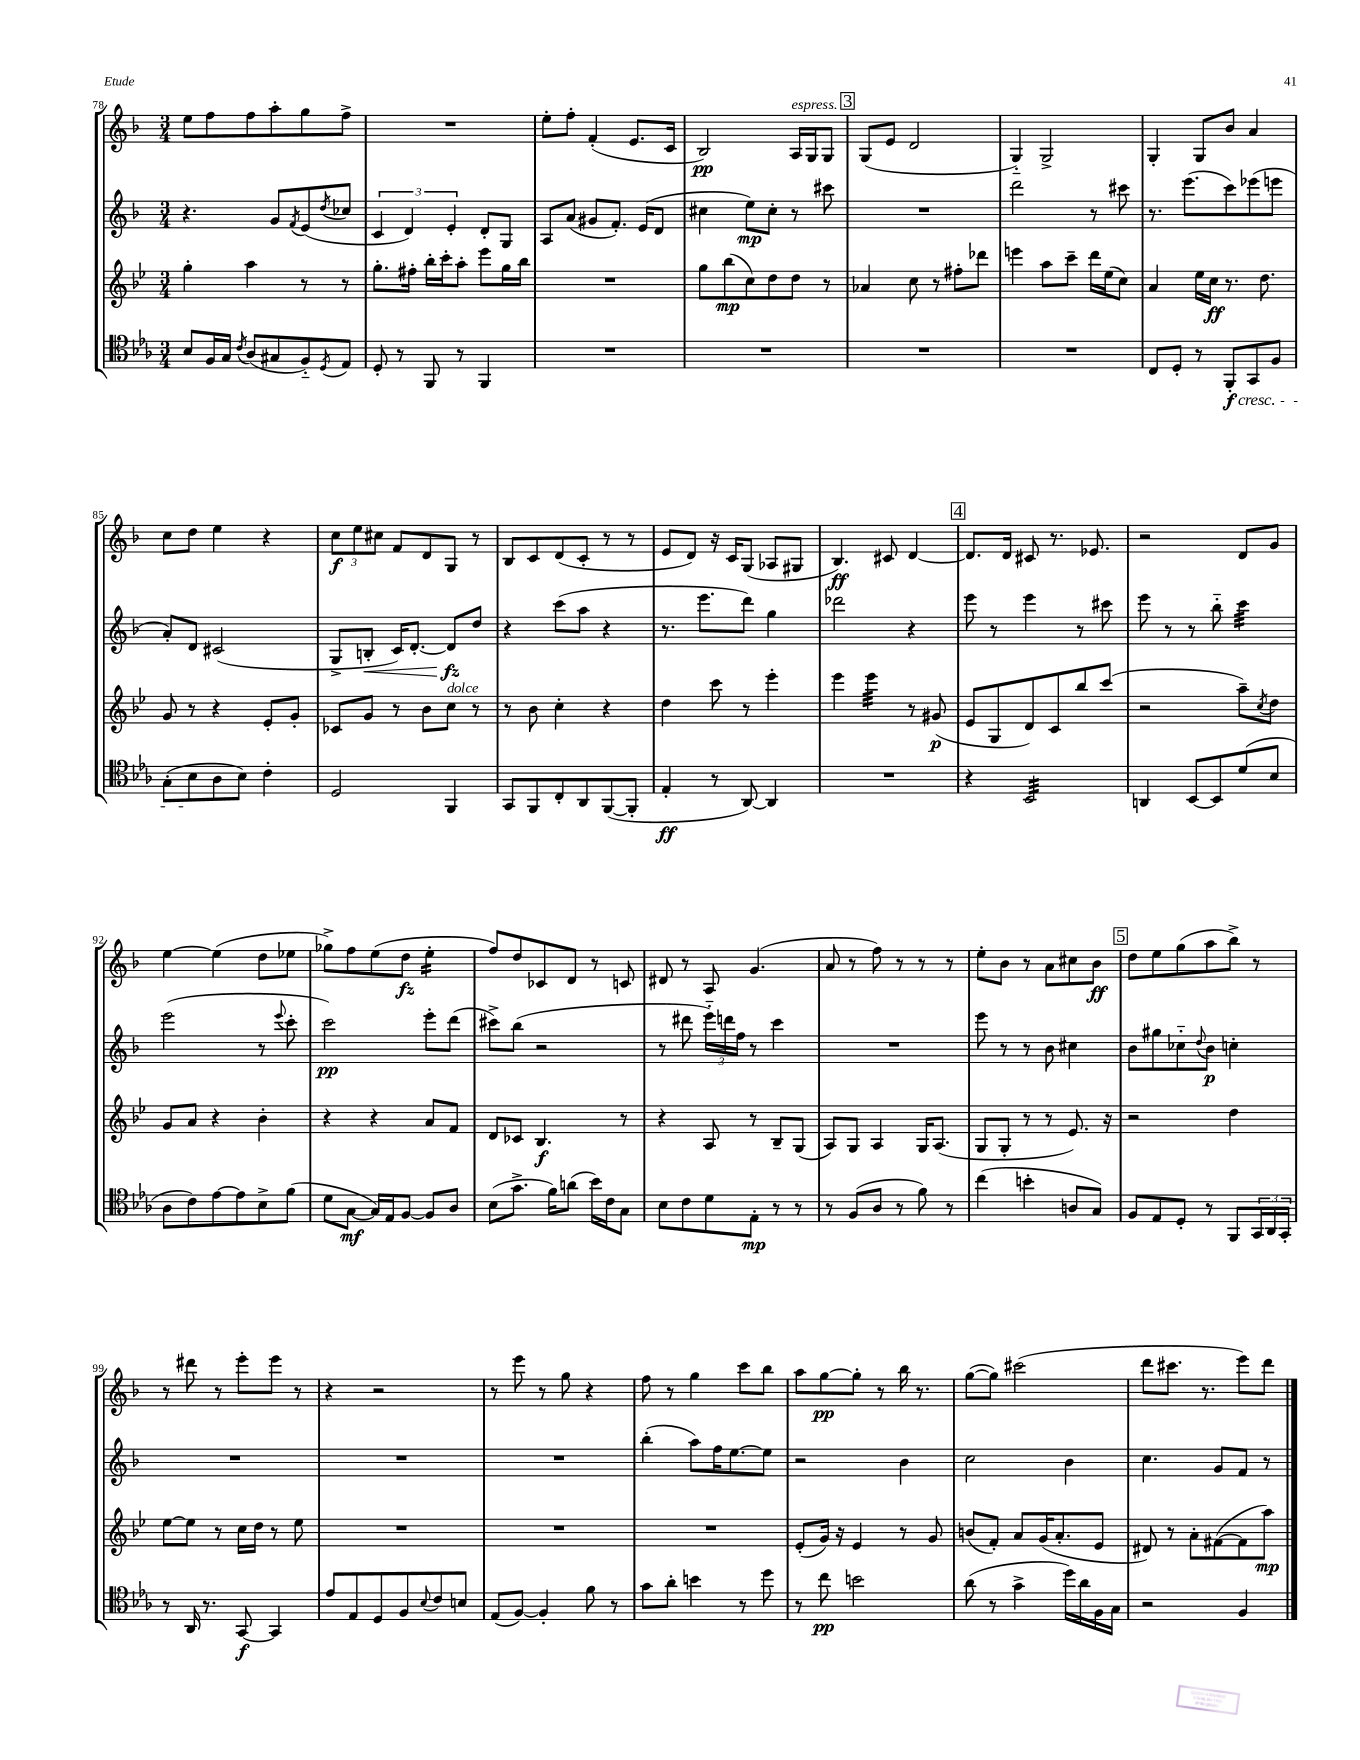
<<
\new StaffGroup <<
\new Staff = "s0" {
    \clef treble \key f \major \numericTimeSignature \time 3/4
    e''8 f''8 f''8 a''8-. g''8 f''8-> |
    R2. |
    e''8-. f''8-. f'4-.( e'8. c'16 |
    bes2\pp) a16^\markup { \italic "espress." } g16 g8 |
    \mark \markup { \box "3" } g8( e'8 d'2 |
    g4-_) g2-> |
    g4-. g8 bes'8 a'4 |
    c''8 d''8 e''4 r4 |
    \tuplet 3/2 { c''8\f e''8 cis''8 } f'8 d'8 g8 r8 |
    bes8 c'8 d'8( c'8-. r8 r8 |
    e'8 d'8) r16 c'16 g8( aes8 gis8 |
    bes4.\ff) cis'8 d'4~ |
    \mark \markup { \box "4" } d'8. d'16 cis'8 r8. ees'8. |
    r2 d'8 g'8 |
    e''4~ e''4( d''8 ees''8 |
    ges''8->) f''8 e''8( d''8\fz e''4:16-. |
    f''8) d''8 ces'8 d'8 r8 c'8 |
    dis'8 r8 a8 g'4.( |
    a'8 r8 f''8) r8 r8 r8 |
    e''8-. bes'8 r8 a'8 cis''8 bes'8\ff |
    \mark \markup { \box "5" } d''8 e''8 g''8( a''8 bes''8->) r8 |
    r8 dis'''8 r8 e'''8-. e'''8 r8 |
    r4 r2 |
    r8 e'''8 r8 g''8 r4 |
    f''8 r8 g''4 c'''8 bes''8 |
    a''8 g''8~\pp g''8-. r8 bes''16 r8. |
    g''8~( g''8) cis'''2( |
    d'''8 cis'''8. r8. e'''8) d'''8 \bar "|." |
}
\new Staff = "s1" {
    \clef treble \key f \major \numericTimeSignature \time 3/4
    r4. g'8 \acciaccatura { f'8 } e'8( \acciaccatura { d''8 } ces''8 |
    \tuplet 3/2 { c'4 d'4) e'4-. } d'8-. g8 |
    a8 a'8( gis'8 f'8.-.) e'16( d'8 |
    cis''4 e''8\mp) cis''8-. r8 cis'''8 |
    \mark \markup { \box "3" } R2. |
    d'''2 r8 cis'''8 |
    r8. e'''8.( c'''8) ees'''8( e'''8 |
    a'8-.) d'8 cis'2( |
    g8-> b8-.\< c'16) d'8.~-. d'8\fz\! d''8 |
    r4 c'''8( a''8 r4 |
    r8. e'''8. d'''8) g''4 |
    des'''2 r4 |
    \mark \markup { \box "4" } e'''8 r8 e'''4 r8 cis'''8 |
    e'''8 r8 r8 bes''8-_ c'''4:32 |
    e'''2( r8 \appoggiatura { e'''8 } c'''8-. |
    c'''2\pp) e'''8-. d'''8( |
    cis'''8->) bes''8( r2 |
    r8 dis'''8 \tuplet 3/2 { e'''16-_) d'''16 f''16 } r8 c'''4 |
    R2. |
    e'''8 r8 r8 bes'8 cis''4 |
    \mark \markup { \box "5" } bes'8 gis''8 ces''8-_ \appoggiatura { d''8 } bes'8\p c''4-. |
    R2. |
    R2. |
    R2. |
    bes''4-.( a''8) f''16 e''8.~ e''8 |
    r2 bes'4 |
    c''2 bes'4 |
    c''4. g'8 f'8 r8 \bar "|." |
}
\new Staff = "s2" {
    \clef treble \key bes \major \numericTimeSignature \time 3/4
    g''4-. a''4 r8 r8 |
    g''8.-. fis''16-. bes''16-. c'''16-. a''8-. ees'''8 g''16 bes''16 |
    R2. |
    g''8 bes''8\mp( c''8) d''8 d''8 r8 |
    \mark \markup { \box "3" } aes'4 c''8 r8 fis''8-. des'''8 |
    e'''4 a''8 c'''8-- d'''16 ees''16( c''8) |
    a'4 ees''16 c''16\ff r8. d''8. |
    g'8 r8 r4 ees'8-. g'8-. |
    ces'8 g'8 r8 bes'8 c''8^\markup { \italic "dolce" } r8 |
    r8 bes'8 c''4-. r4 |
    d''4 c'''8 r8 ees'''4-. |
    ees'''4 ees'''4:32 r8 gis'8\p( |
    \mark \markup { \box "4" } ees'8 g8 d'8) c'8 bes''8 c'''8( |
    r2 a''8--) \acciaccatura { c''8 } d''8 |
    g'8 a'8 r4 bes'4-. |
    r4 r4 a'8 f'8 |
    d'8 ces'8 bes4.\f r8 |
    r4 a8 r8 bes8-- g8( |
    a8) g8 a4 g16 a8.( |
    g8 g8-. r8 r8 ees'8.) r16 |
    \mark \markup { \box "5" } r2 d''4 |
    ees''8~ ees''8 r8 c''16 d''16 r8 ees''8 |
    R2. |
    R2. |
    R2. |
    ees'8-.( g'16) r16 ees'4 r8 g'8 |
    b'8( f'8-.) a'8 g'16( a'8.-. ees'8 |
    dis'8) r8 a'8-. fis'8~( fis'8 a''8\mp) \bar "|." |
}
\new Staff = "s3" {
    \clef tenor \key ees \major \numericTimeSignature \time 3/4
    bes8 f16 g16 \acciaccatura { c'8 } aes8( gis8 f8-_) \acciaccatura { d8 } ees8 |
    d8-. r8 f,8 r8 f,4 |
    R2. |
    R2. |
    \mark \markup { \box "3" } R2. |
    R2. |
    c8 d8-. r8 f,8-.\f\cresc g,8 f8 |
    g8-.( bes8\! aes8 bes8) c'4-. |
    d2 f,4 |
    g,8 f,8 c8-. aes,8 f,8~( f,8-. |
    ees4-.\ff r8 aes,8~) aes,4 |
    R2. |
    \mark \markup { \box "4" } r4 bes,2:32 |
    a,4 bes,8~ bes,8 d'8( bes8 |
    aes8 c'8) ees'8~ ees'8 bes8-> f'8( |
    d'8 g8~\mf g16) ees16 f8~ f8 aes8 |
    bes8( g'8.-> f'16) a'8( bes'16) c'16 g8 |
    bes8 c'8 d'8 ees8-.\mp r8 r8 |
    r8 f8( aes8 r8 f'8) r8 |
    c''4( b'4-. a8 g8) |
    \mark \markup { \box "5" } f8 ees8 d8-. r8 f,8 \tuplet 3/2 { g,16 aes,16 g,16-. } |
    r8 aes,16 r8. g,8~\f g,4 |
    ees'8 ees8 d8 f8 \appoggiatura { bes8 } c'8 b8 |
    ees8( f8~) f4-. f'8 r8 |
    g'8 aes'8-. b'4 r8 d''8 |
    r8 c''8\pp b'2 |
    aes'8( r8 g'4-> d''16) aes'16 f16 g16 |
    r2 f4 \bar "|." |
}
>>
>>
\layout { \context { \Score currentBarNumber = #78 } }
